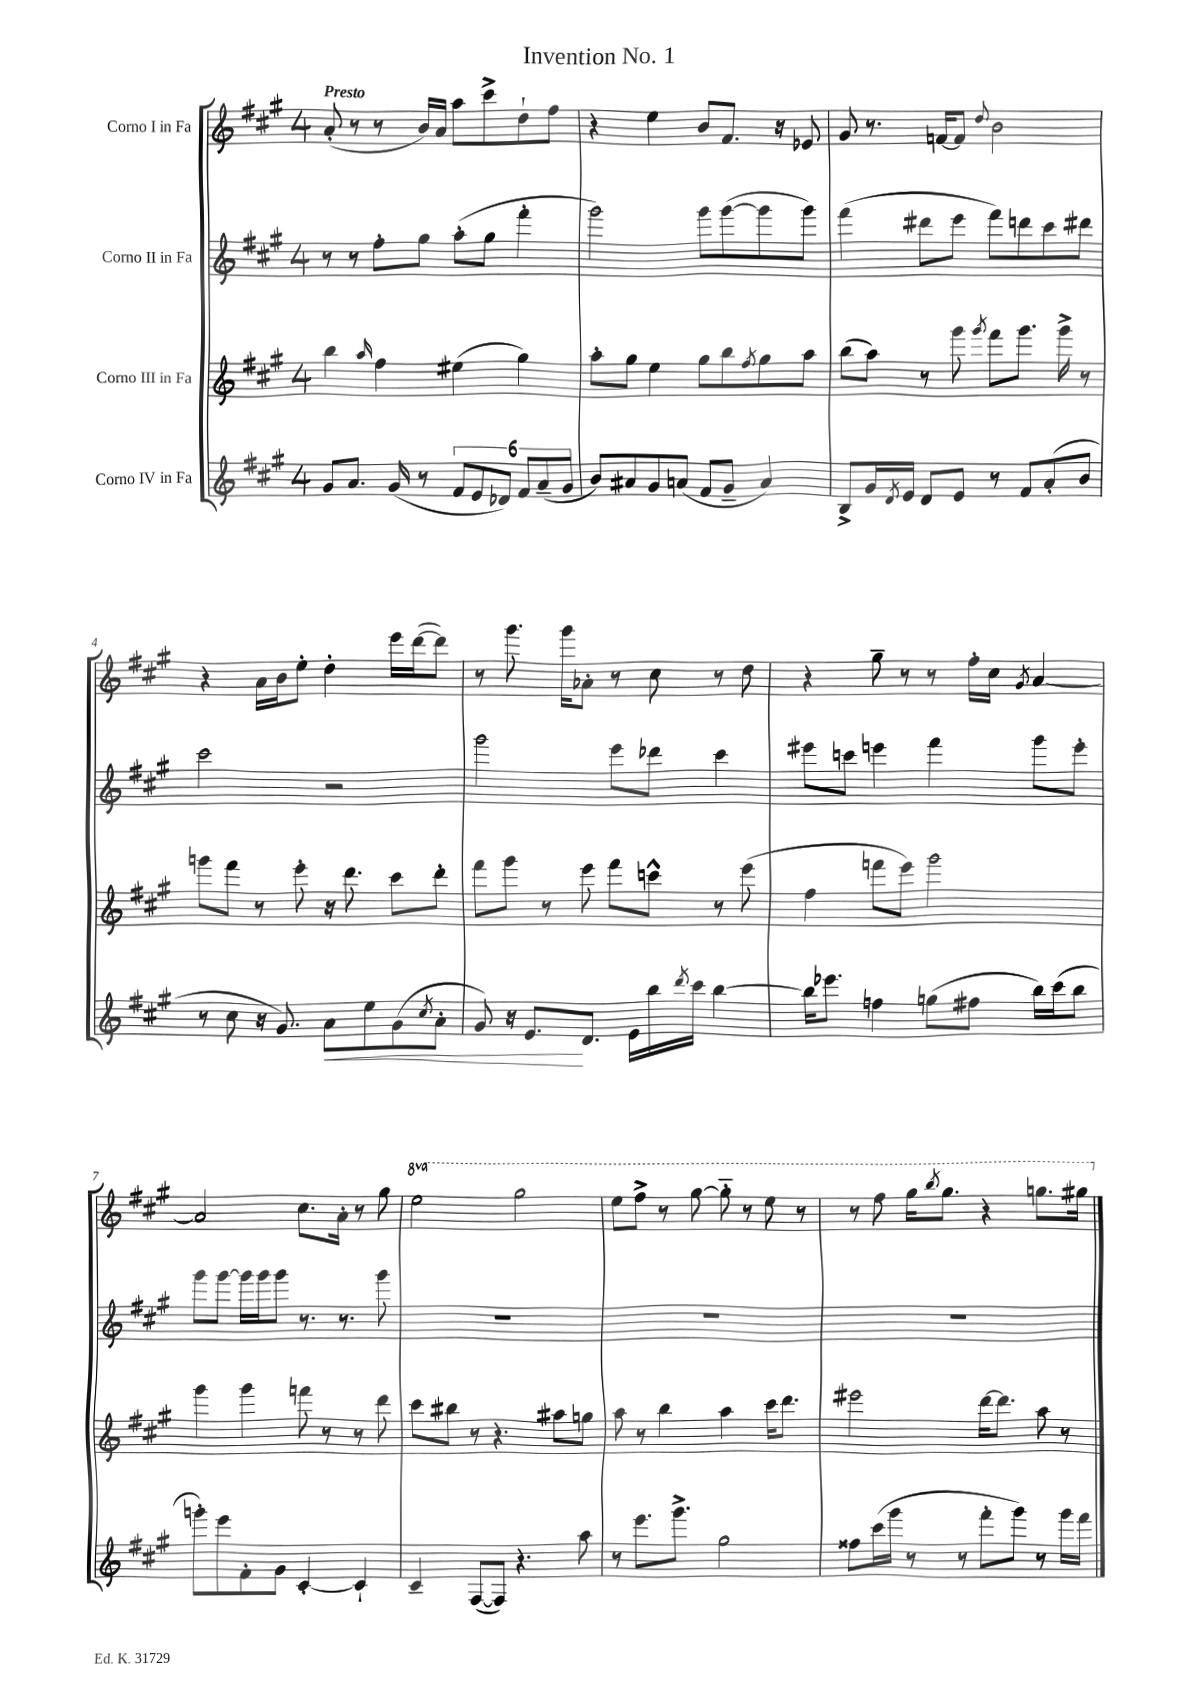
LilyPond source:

\header { title = "Invention No. 1" }
<<
\new StaffGroup <<
\new Staff = "s0" \with { instrumentName = "Corno I in Fa" } {
    \clef treble \key a \major \once \override Staff.TimeSignature.style = #'single-digit \time 4/4 \set Staff.ottavationMarkups = #ottavation-simple-ordinals \tempo "Presto"
    a'8-.( r8 r8 b'16) a'16 a''8 cis'''8-> d''8-! fis''8 |
    r4 e''4 b'8 fis'8. r16 ees'8 |
    gis'8 r8. f'16~ f'8 \appoggiatura { d''8 } b'2 |
    r4 a'16 b'16 e''8-. d''4-. e'''16 d'''16~( d'''8) |
    r8 gis'''8. gis'''16 aes'8-. r8 cis''8 r8 d''8 |
    r4 gis''8-- r8 r8 fis''16-. cis''16 \acciaccatura { gis'8 } a'4~ |
    a'2 cis''8. a'16-. r8 gis''8 |
    \ottava #1 e'''2 gis'''2 |
    e'''8 fis'''8-> r8 gis'''8~ gis'''8-_ r8 e'''8 r8 |
    r8 fis'''8 gis'''16 \acciaccatura { b'''8 } gis'''8. r4 g'''8. gis'''16 \ottava #0 \bar "|." |
}
\new Staff = "s1" \with { instrumentName = "Corno II in Fa" } {
    \clef treble \key a \major \once \override Staff.TimeSignature.style = #'single-digit \time 4/4
    r8 r8 fis''8-. gis''8 a''8-.( gis''8 fis'''4-. |
    gis'''2) gis'''8 gis'''8~( gis'''8 gis'''8) |
    fis'''4( dis'''8 e'''8 fis'''8) d'''8 cis'''8 dis'''8 |
    cis'''2 r2 |
    gis'''2 e'''8 des'''8 cis'''4 |
    eis'''8 c'''8 e'''4 fis'''4 gis'''8 e'''8-. |
    gis'''8 gis'''8~ gis'''16 gis'''16 gis'''8 r8. r8. gis'''8 |
    R1 |
    R1 |
    R1 \bar "|." |
}
\new Staff = "s2" \with { instrumentName = "Corno III in Fa" } {
    \clef treble \key a \major \once \override Staff.TimeSignature.style = #'single-digit \time 4/4
    b''4 \grace { a''16 } fis''4 eis''4( gis''4) |
    a''8-. gis''8 e''4 gis''8 b''8 \acciaccatura { fis''8 } gis''8 a''8 |
    b''8( a''8) r8 gis'''8 \acciaccatura { gis'''8 } fis'''8 gis'''8. gis'''16-> r8 |
    g'''8 fis'''8 r8 e'''8-. r16 d'''8. cis'''8 d'''8-. |
    fis'''8 gis'''8 r8 e'''8 fis'''8 c'''8-^ r8 e'''8( |
    fis''4 f'''8 e'''8) gis'''2 |
    gis'''4 gis'''4 f'''8 r8 r8 d'''8 |
    cis'''8 bis''8 r8 r4. ais''8 g''8 |
    a''8 r8 b''4 a''4 cis'''16 d'''8. |
    eis'''2 d'''16~ d'''8. a''8 r8 \bar "|." |
}
\new Staff = "s3" \with { instrumentName = "Corno IV in Fa" } {
    \clef treble \key a \major \once \override Staff.TimeSignature.style = #'single-digit \time 4/4
    gis'8 a'8. gis'16( r8 \tuplet 6/4 { fis'8 e'8 des'8) fis'8 a'8--( gis'8 } |
    b'8) ais'8 gis'8 a'8( fis'8 gis'8-- a'4) |
    b8-> gis'16 \acciaccatura { d'8 } e'16 d'8 e'8 r8 fis'8 a'8-.( b'8 |
    r8 cis''8 r16 gis'8.) a'8\< e''8 gis'8( \acciaccatura { cis''8 } a'8-. |
    gis'8) r16 e'8.\! d'8. e'16 b''16 \acciaccatura { d'''8 } cis'''16 b''4~ |
    b''16 ees'''8. f''4 g''8( fis''8 b''16) cis'''16( b''8 |
    g'''8-.) e'''8 fis'8-. gis'8 cis'4~-. cis'4-! |
    cis'4-- fis8~( fis8) r4. a''8 |
    r8 e'''8. gis'''8.-> gis''2 |
    fisis''8 cis'''16( gis'''16 r8 r8 fis'''8-. gis'''8) r8 gis'''16 fis'''16 \bar "|." |
}
>>
>>
